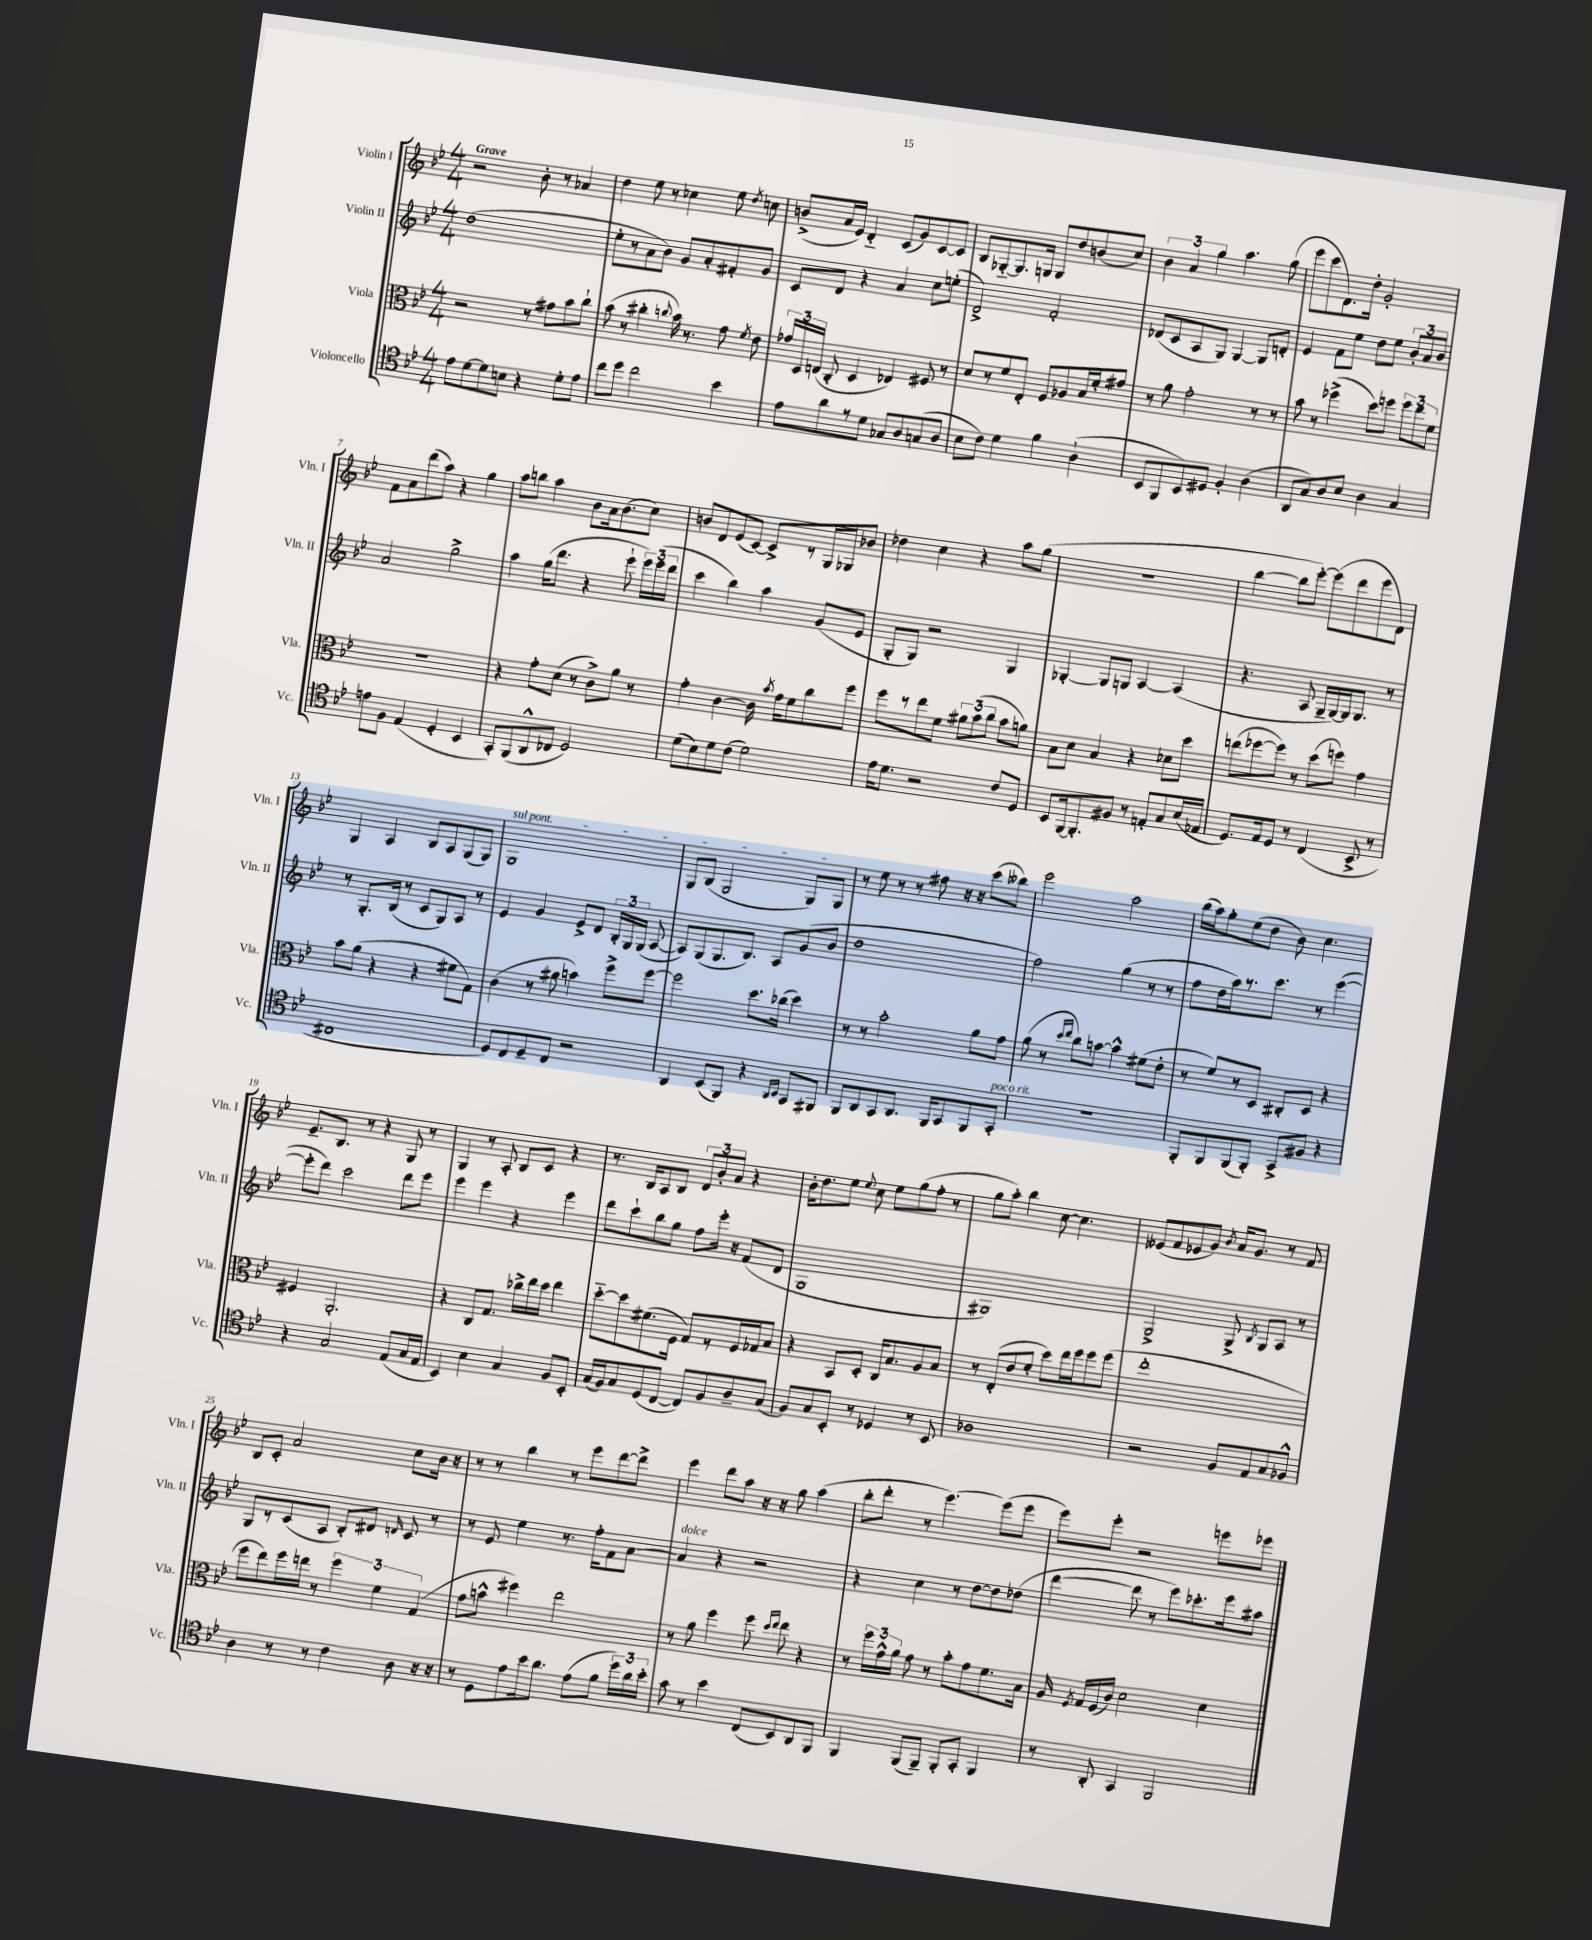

**kern	**kern	**kern	**kern
*staff4	*staff3	*staff2	*staff1
*clefC4	*clefC3	*clefG2	*clefG2
*k[b-e-]	*k[b-e-]	*k[b-e-]	*k[b-e-]
*M4/4	*M4/4	*M4/4	*M4/4
8e-	2r	(1dd	2r
[8d	.	.	.
8d]	.	.	.
8B	.	.	.
4r	8r	.	8b-'
.	8g#	.	8r
8d'	8b-	.	4a-
8e-	8cc`	.	.
=	=	=	=
8cc	(8b-	8ee-'	4dd
8dd	8r	8r	.
2cc	4cc#'	8a	8ee-
.	.	8b-)	8r
.	8qqcc	.	.
.	16b-)	8g	4cc-
.	8.r	.	.
.	.	8a'	.
4b-	8g	8f#'	8ee-
.	8qf	.	8qdd
.	8e-	8g	8cc
=	=	=	=
8e-	24g-	8c	(8b^
.	24D	.	.
.	(24E	.	.
8a	8C'	8d	16a
.	.	.	16e-)
8r	4D	4r	4d'~
8d	.	.	.
8G-	4E-)	4a	(8c
8A	.	.	8g)
(8G	8F#	8cc	[8c
8A	8r	(8ee'	8c]
=	=	=	=
8B-	8d	2d^)	8B-
8c)	8r	.	[8G-'~
4d	8f	.	8.G-]
.	8E-'	.	.
.	.	.	16G
4f	8F	2f'	8G
.	8A-	.	8dd
(4A`	16B-	.	(8b
.	16f'	.	.
.	8g#	.	8cc)
=	=	=	=
8BB-	8r	(8d-	6b-
8FF	8a	8c	.
.	.	.	6a
8BB-)	2g'	8A	.
.	.	.	6gg
8D#	.	8G)	.
4F'	.	[4G	4.aa
(4A	8r	8G]	.
.	8r	8d'	(8gg
=	=	=	=
8AA	8b-	4e-	8eee-
8G)	8r	.	8ccc
8A	(4ff-^	8f	8.d)
8B-	.	8ee-	.
.	.	.	16dd'
4A	8dd)	8dd	2g'
.	8ff	8ee-	.
4G	12ff	12b-'	.
.	12ee-	12a	.
.	12f	12b-	.
=	=	=	=
8e	1r	2a	8f
8F	.	.	8a
(4E-	.	.	(8ddd
.	.	.	8aa)
4D'	.	2gg^	4r
4BB-	.	.	4gg
=	=	=	=
8GG')	4r	4aa	8aa
(8FF	.	.	8bb
8AA^^	8g'	(16gg	4aa
.	.	8.ddd	.
8C-	(8d	.	.
2D)	8r	4r	8b-
.	8c^)	.	16a
.	.	.	(8.b-
.	8a	8eee-`	.
.	8r	24eee-)	8cc)
.	.	(24eee-	.
.	.	24ddd	.
=	=	=	=
(8d	4g'	4ccc	8b
8B-)	.	.	8d
8d	[4c	4bb-)	(8e-
(8c	.	.	[8c)
2d)	16c]	4aa	8c^]
.	8qb-	.	.
.	16g	.	.
.	8f	.	8r
.	8cc	(8g	16G
.	.	.	16G-
.	8ff	8e-	8b-
=	=	=	=
16e-	8ff	8G'	4dd-
8.d	.	.	.
.	8r	8G)	.
2r	8ee-	2r	4cc
.	8f	.	.
.	12a#	.	4r
.	(12b-	.	.
.	12cc	.	.
8c	8b-	4G	8aa
8D	8a)	.	(8gg
=	=	=	=
8BB-	8B-	[4G-'	1r
[16FF	8d	.	.
8.FF']	.	.	.
.	4B-	8G-]	.
8F#	.	8G	.
8r	4r	[4A	.
8E'	.	.	.
8G	8d-	(4A]	.
(16B-	8dd	.	.
16E-	.	.	.
=	=	=	=
8.D)	(8ee	4.r	[4bb-
.	[8ff-	.	.
16E-	.	.	.
8D	8ff-])	.	8bb-]
8r	8r	8A	[8eee-')
(4C	(8dd	16G~	(8eee-]
.	.	[16G)	.
.	8ff)	16G]	8ddd
.	.	8.G	.
8BB-^	4g	.	8eee-
8r	.	8r	8d)
=	=	=	=
1C#	8b-	8r	4G
.	(8a	8.G'	.
.	4r	.	4A
.	.	(16B-	.
.	.	8r	.
.	4r	8c	8B-
.	.	8G)	8A
.	8f#	8A	(8G
.	8G)	8r	8G)
=	=	=	=
8D)	(4c	4e-	1G
8C	.	.	.
8D~	8r	4g	.
8C	8a#	.	.
2r	4b)	8e-^	.
.	.	8d	.
.	8ff^	24B-'	.
.	.	24G	.
.	.	(24G	.
.	[8ff	[8A	.
=	=	=	=
4AA	2ff]	8A])	8G
.	.	(8G	(8B-
(8BB-	.	8.G	2G
8FF)	.	.	.
.	.	8.B-)	.
4r	8.dd	.	.
.	.	8A	.
.	(16cc-	.	.
16qqAA	.	.	.
16qqBB-	.	.	.
8GG	4dd)	(8g	8G)
8FF#	.	8b-	8G
=	=	=	=
8FF	8r	1dd	8r
8AA	8r	.	8ee-
8GG	2b-'	.	8r
8.AA	.	.	8r
.	.	.	8ff#
16FF	.	.	.
8GG	.	.	16r
.	.	.	16r
8FF	8a	.	(8ccc
8GG'	8g	.	8bb--)
=	=	=	=
1r	(8a	2ff)	2eee-
.	8r	.	.
.	16qqdd	.	.
.	16qqee-	.	.
.	8cc)	.	.
.	[8b	.	.
.	4b^^]	(4gg	2aa
.	(8f#	8r	.
.	8e-'	8r	.
=	=	=	=
8FF'	8r	8ff	(16bb-
.	.	.	16aa)
8FF	8f)	16dd	8gg'
.	.	16aa)	.
(8FF	8r	8.r	(8ee-
8FF')	8D	.	8dd
.	.	8.ccc	.
8GG^	8C#'	.	8b-)
8F#	8D	8r	4.cc
4r	4r	([4eee-	.
=	=	=	=
4r	4F#	8eee-']	8.e-~
.	.	8ddd)	.
.	.	.	8.B-
2G	2.AA'	2ccc	.
.	.	.	8r
.	.	.	4r
(8E-	.	8ddd	8G
16G	.	8eee-	8r
16E-	.	.	.
=	=	=	=
4BB-)	4r	4eee-	4G
4B-	8C	4eee-	8r
.	8.G	.	8A'
4G	.	4r	8B-
.	16cc-^	.	.
.	16ee-	.	8c
.	16dd	.	.
8F	4ee-	4eee-	4r
8BB-'	.	.	.
=	=	=	=
(16G	[8dd'~	8ddd	8.r
16F)	.	.	.
8G	8dd]	8ccc`	.
.	.	.	16B-
(8D	(8.f#	8bb-	8A
[8C	.	8gg	8B-
.	16F	.	.
8C])	8G)	8ff	12d
.	.	.	12b-'
8F	8r	16eee-'	.
.	.	.	12a
.	.	16r	.
8A~	16F	(8f	4r
.	16G-	.	.
(8G	8B-	8d	.
=	=	=	=
8F)	4r	1G	16b-'
.	.	.	8.dd
8G	.	.	.
8BB-'	8BB-	.	8ee-
.	.	.	8qqee-
8r	8D'	.	8cc
4D-	16C	.	8ee-
.	8.B-	.	.
.	.	.	(8gg
8r	8A	.	8ff'
8BB-	8B-	.	8r
=	=	=	=
1A-	8r	1G#)	8gg
.	(8E-'	.	8aa')
.	8e-	.	4bb-
.	8f'	.	.
.	8dd)	.	[8cc
.	16ee-	.	4.cc]
.	16ff	.	.
.	8ff	.	.
.	(8ff	.	.
=	=	=	=
2r	1ee-'	2G^	(8e--
.	.	.	8f
.	.	.	8e-
.	.	.	8g)
.	.	.	8qb-
8F	.	8G^	16a
.	.	.	8.g
.	.	8qB-	.
8E-	.	8G	.
8G	.	8A	8r
8F-^^	.	8r	8f
=	=	=	=
4A	8ff	8G	8B-
.	8ee-)	8r	8c'
8r	16ff	(8c	2a
.	16ee	.	.
8r	8r	8A	.
4c	6ff	8B-')	.
.	.	8d#	.
.	6f	.	.
.	.	16qqd	.
8A	.	8c	8cc
.	(6G	.	.
16r	.	8r	16b-
16r	.	.	16r
=	=	=	=
8r	8g	8r	8r
8D	8b^^	8e-	8r
8e-	4ff#)	4ee-	4bb-
16b-	.	.	.
8.a	.	.	.
.	2ee-	8.r	8r
(8e-	.	.	8eee-
.	.	16ff'	.
8f	.	8f	[8ddd
24dd)	.	[8a	8ddd^]
24a	.	.	.
24b-'	.	.	.
=	=	=	=
8g	8r	4a]	4eee-
8r	8a	.	.
4b-	4ff	4r	8ddd
.	.	.	8aa
(8C	8ff	2r	16r
.	.	.	16r
.	16qqdd	.	.
.	16qqee-	.	.
8BB-)	8ee-	.	8gg
8AA	4r	.	(4aa
8FF	.	.	.
=	=	=	=
4FF	8r	4r	8bb-'
.	24ff	.	8ddd'
.	24g^^	.	.
.	24a	.	.
(8FF	8g	4cc	8r
8FF~)	8r	.	[4.eee-)
8FF'	8b-'	8r	.
8GG'	8g	[8dd	.
4FF	8.f	8dd]	(8eee-]
.	.	(8dd-	8eee-
.	16B-	.	.
=	=	=	=
8r	16A	[4ddd	8eee-)
.	8qF	.	.
.	16G	.	.
8AA'	(16F	.	8eee-'
.	16c)	.	.
4GG	2d	8ddd]	2r
.	.	8r	.
2FF	.	8eee-)	.
.	.	8.ccc-'	.
.	4d	.	8eee
.	.	16eee-	.
.	.	8aa#	8eee-
==	==	==	==
*-	*-	*-	*-
